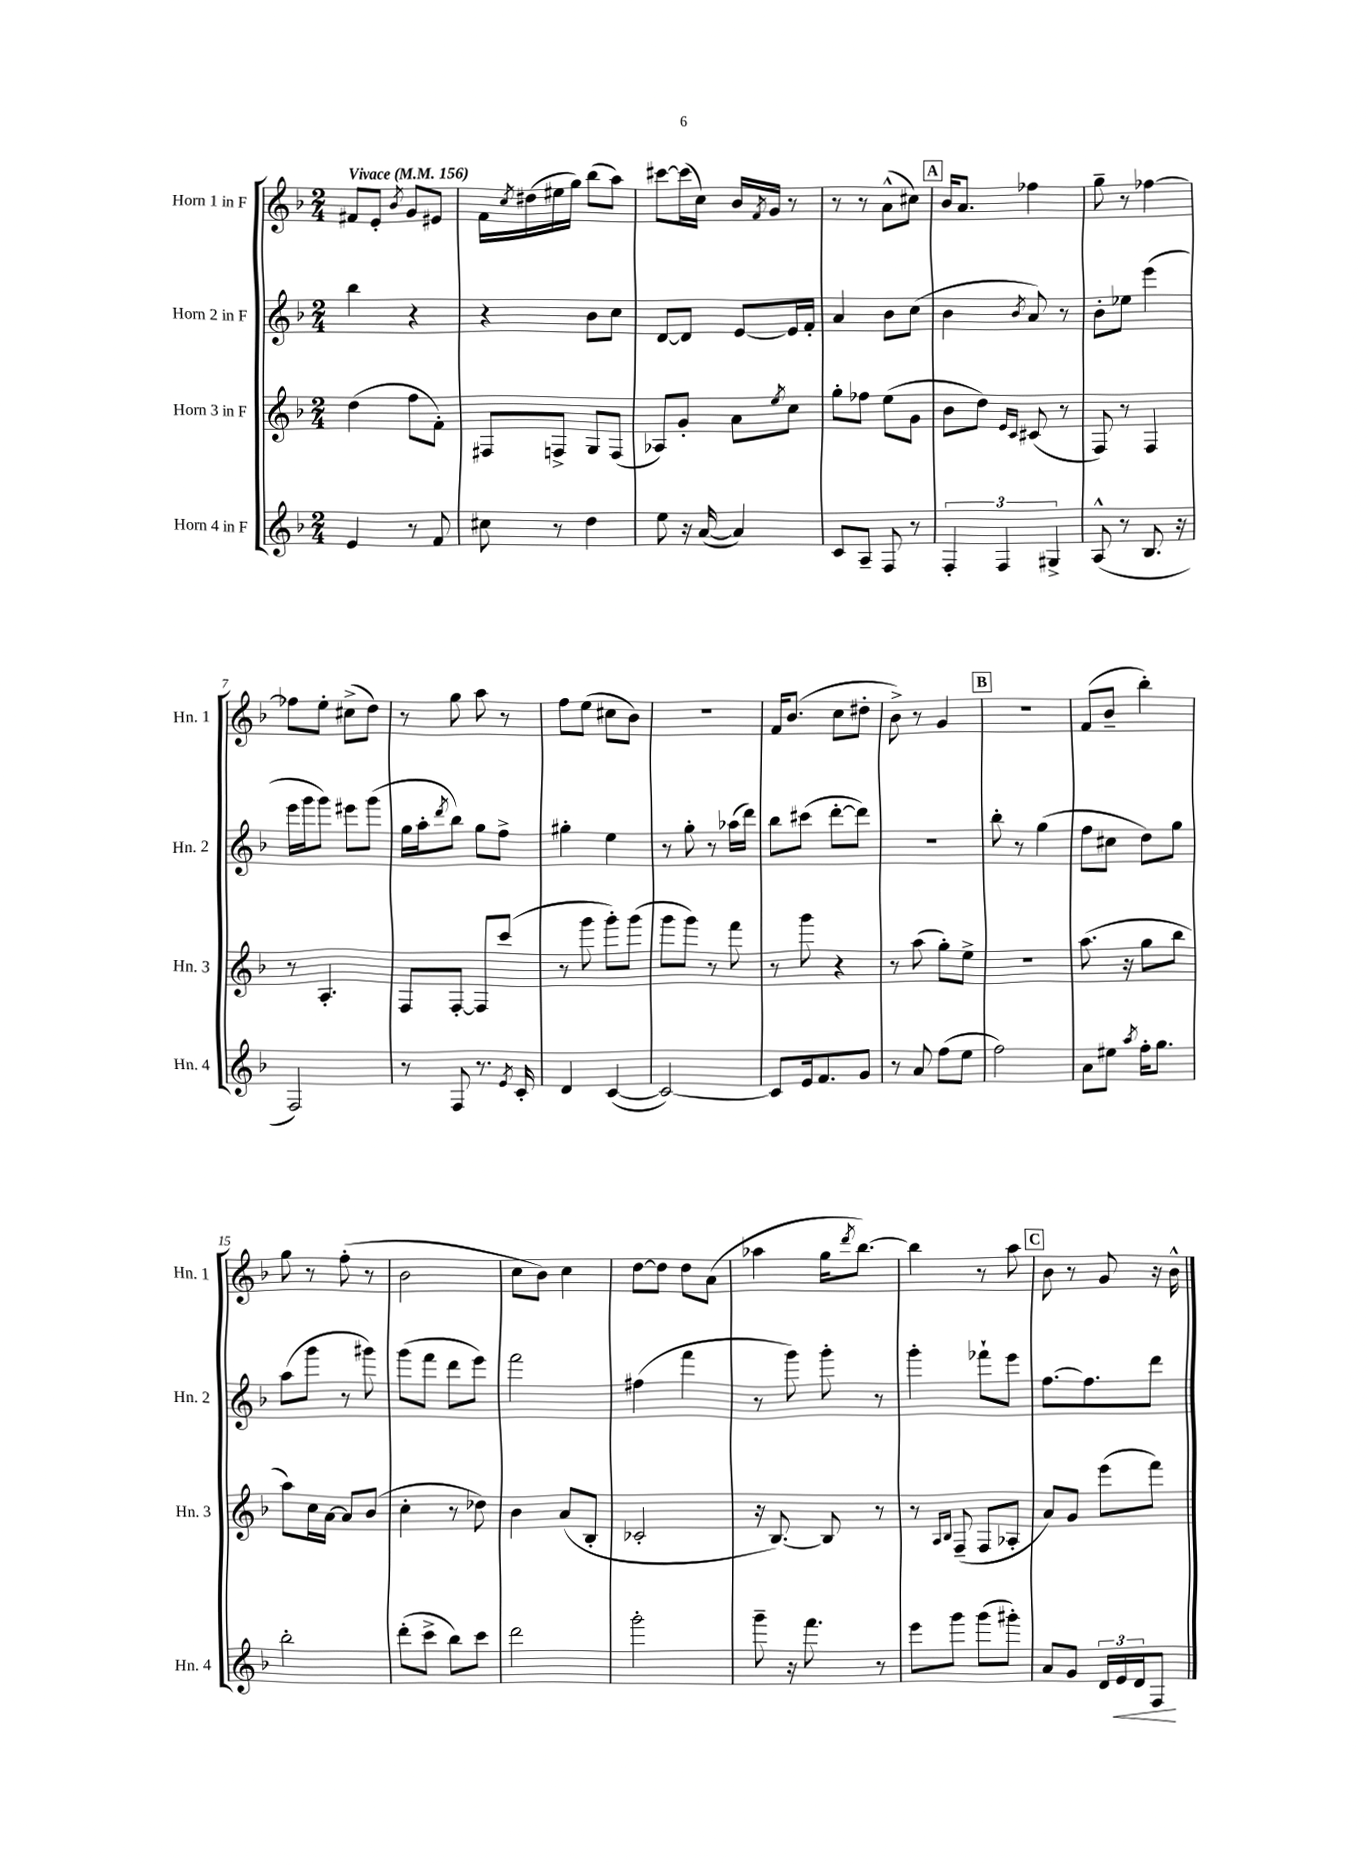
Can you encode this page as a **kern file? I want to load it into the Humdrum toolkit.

**kern	**dynam	**kern	**kern	**kern
*part4	*part4	*part3	*part2	*part1
*staff4	*staff4	*staff3	*staff2	*staff1
*I"Horn 4 in F	*	*I"Horn 3 in F	*I"Horn 2 in F	*I"Horn 1 in F
*I'Hn. 4	*	*I'Hn. 3	*I'Hn. 2	*I'Hn. 1
*clefG2	*	*clefG2	*clefG2	*clefG2
*k[b-]	*	*k[b-]	*k[b-]	*k[b-]
*M2/4	*	*M2/4	*M2/4	*M2/4
*MM156	*	*MM156	*MM156	*MM156
=1	=1	=1	=1	=1
!	!	!	!	!LO:TX:a:B:t=Vivace
4e/	.	(4dd\	4bb-\	8f#X/L
.	.	.	.	8e'/J
.	.	.	.	8qb-/
8r	.	8ff\L	4r	8g/L
8f/	.	8f'\J)	.	8e#X/J
=2	=2	=2	=2	=2
8cc#X\	.	8F#X/L	4r	16f\LL
.	.	.	.	8qcc/
.	.	.	.	(16dd#X\
8r	.	8Fn^/J	.	16ee#X\
.	.	.	.	16gg\JJ)
4dd\	.	8G/L	8b-\L	(8bb-\L
.	.	(8F/J	8cc\J	8aa\J)
=3	=3	=3	=3	=3
8ee\	.	8A-X/L)	[8d/L	[8ccc#X\L
16r	.	8g'/J	8d/J]	(16ccc#\L]
([16a/	.	.	.	16cc\JJ)
4a/])	.	8a\L	[8e/L	16b-/LL
.	.	.	.	8qf/
.	.	.	.	16g/JJ
.	.	8qee/	.	.
.	.	8cc\J	16e/L]	8r
.	.	.	16f'/JJ	.
=4	=4	=4	=4	=4
8c/L	.	8gg'\L	4a/	8r
8A~/J	.	8ff-X\J	.	8r
8F/	.	(8ee\L	8b-\L	(8a^^\L
8r	.	8g\J	(8cc\J	8cc#X\J)
!!LO:REH:place=s1:t=A
=5	=5	=5	=5	=5
6F'/	.	8b-\L	4b-\	16b-/KL
.	.	.	.	8.a/J
.	.	8dd\J)	.	.
6F/	.	.	.	.
.	.	16qqe/LL	.	.
.	.	16qqc/JJ	8qb-/	.
.	.	(8c#X/	8a/)	4ff-X\
6G#X^/	.	.	.	.
.	.	8r	8r	.
=6	=6	=6	=6	=6
(8A^^/	.	8F/)	8b-'\L	8gg~\
8r	.	8r	8ee-X\J	8r
8.B-/	.	4F/	(4eee\	[4ff-X\
16r	.	.	.	.
!!LO:LB:g=z
=7	=7	=7	=7	=7
2F/)	.	8r	16eee\LL	8ff-X\L]
.	.	.	16ggg\J	.
.	.	4.A'/	8ggg\J)	8ee'\J
.	.	.	8eee#X\L	(8cc#X^\L
.	.	.	(8ggg\J	8dd\J)
=8	=8	=8	=8	=8
8r	.	8F/L	16gg\LL	8r
.	.	.	16aa'\J	.
.	.	.	8qddd/	.
8F/	.	[8F'/J	8bb-\J)	8gg\
8.r	.	8F/L]	8gg\L	8aa\
.	.	(8ccc/J	8ff^\J	8r
8qe/	.	.	.	.
16c'/	.	.	.	.
=9	=9	=9	=9	=9
4d/	.	8r	4gg#X'\	8ff\L
.	.	8ggg\	.	(8ee\J
([4c/	.	8ggg'\L)	4ee\	8cc#X\L
.	.	(8ggg\J	.	8b-\J)
=10	=10	=10	=10	=10
2c/_)	.	8ggg\L	8r	2r
.	.	8ggg\J)	8gg'\	.
.	.	8r	8r	.
.	.	8fff\	(16aa-X\LL	.
.	.	.	16ddd\JJ)	.
=11	=11	=11	=11	=11
8c/L]	.	8r	8bb-\L	16f/KL
.	.	.	.	(8.b-/J
16e/k	.	8ggg\	(8ccc#X\J	.
8.f/	.	.	.	.
.	.	4r	[8ddd'\L	8cc\L
8g/J	.	.	8ddd\J])	8dd#X'\J
=12	=12	=12	=12	=12
8r	.	8r	2r	8b-^\)
8a/	.	(8aa\	.	8r
(8ff\L	.	8gg'\L)	.	4g/
8ee\J	.	8ee^\J	.	.
!!LO:REH:place=s1:t=B
=13	=13	=13	=13	=13
2ff\)	.	2r	8bb-'\	2r
.	.	.	8r	.
.	.	.	(4gg\	.
=14	=14	=14	=14	=14
8a\L	.	(8.aa\	8ff\L	(8f/L
8ee#X\J	.	.	8cc#X\J	8b-~/J
.	.	16r	.	.
8qaa/	.	.	.	.
16ff'\KL	.	8gg\L	8dd\L)	4bb-'\)
8.gg\J	.	.	.	.
.	.	8bb-\J	8gg\J	.
!!LO:LB:g=z
=15	=15	=15	=15	=15
2bb-'\	.	8aa\L)	(8aa\L	8gg\
.	.	16cc\L	8ggg\J	8r
.	.	[16a\JJ	.	.
.	.	8a/L]	8r	(8ff'\
.	.	(8b-/J	8ggg#X\)	8r
=16	=16	=16	=16	=16
(8ddd'\L	.	4cc'\	(8ggg\L	2b-\
8ccc^\J	.	.	8fff\J	.
8bb-\L)	.	8r	8ddd\L	.
8ccc\J	.	8dd-X\)	8eee\J)	.
=17	=17	=17	=17	=17
2ddd\	.	4b-\	2fff\	8cc\L
.	.	.	.	8b-\J)
.	.	(8a/L	.	4cc\
.	.	8B-'/J	.	.
=18	=18	=18	=18	=18
2ggg'\	.	2c-X'/	(4ff#X\	[8dd\L
.	.	.	.	8dd\J]
.	.	.	4fff\	8dd\L
.	.	.	.	(8a\J
=19	=19	=19	=19	=19
8ggg~\	.	16r	8r	4aa-X\
.	.	[8.B-/)	.	.
16r	.	.	8ggg\)	.
8.fff\	.	.	.	.
.	.	8B-/]	8ggg'\	16gg\KL
.	.	.	.	8qddd/
.	.	.	.	[8.bb-\J)
8r	.	8r	8r	.
=20	=20	=20	=20	=20
8eee\L	.	8r	4ggg'\	4bb-\]
.	.	16qqA/LL	.	.
.	.	16qqB-/JJ	.	.
8ggg\J	.	(8F~/	.	.
(8ggg\L	.	8F/L	8fff-X`\L	8r
8ggg#X'\J)	.	8A-X'/J	8eee\J	8aa\
!!LO:REH:place=s1:t=C
=21	=21	=21	=21	=21
8a/L	.	8a/L)	[8.ff\L	8b-\
8g/J	.	8g/J	.	8r
.	.	.	8.ff\]	.
24d/LL	.	(8eee\L	.	8g/
!	!LO:HP:b	!	!	!
24e/	<	.	.	.
24d/J	.	.	.	.
8F/J	.	8fff\J)	8ddd\J	16r
.	.	.	.	16b-^^\
.	[	.	.	.
==	==	==	==	==
*-	*-	*-	*-	*-
